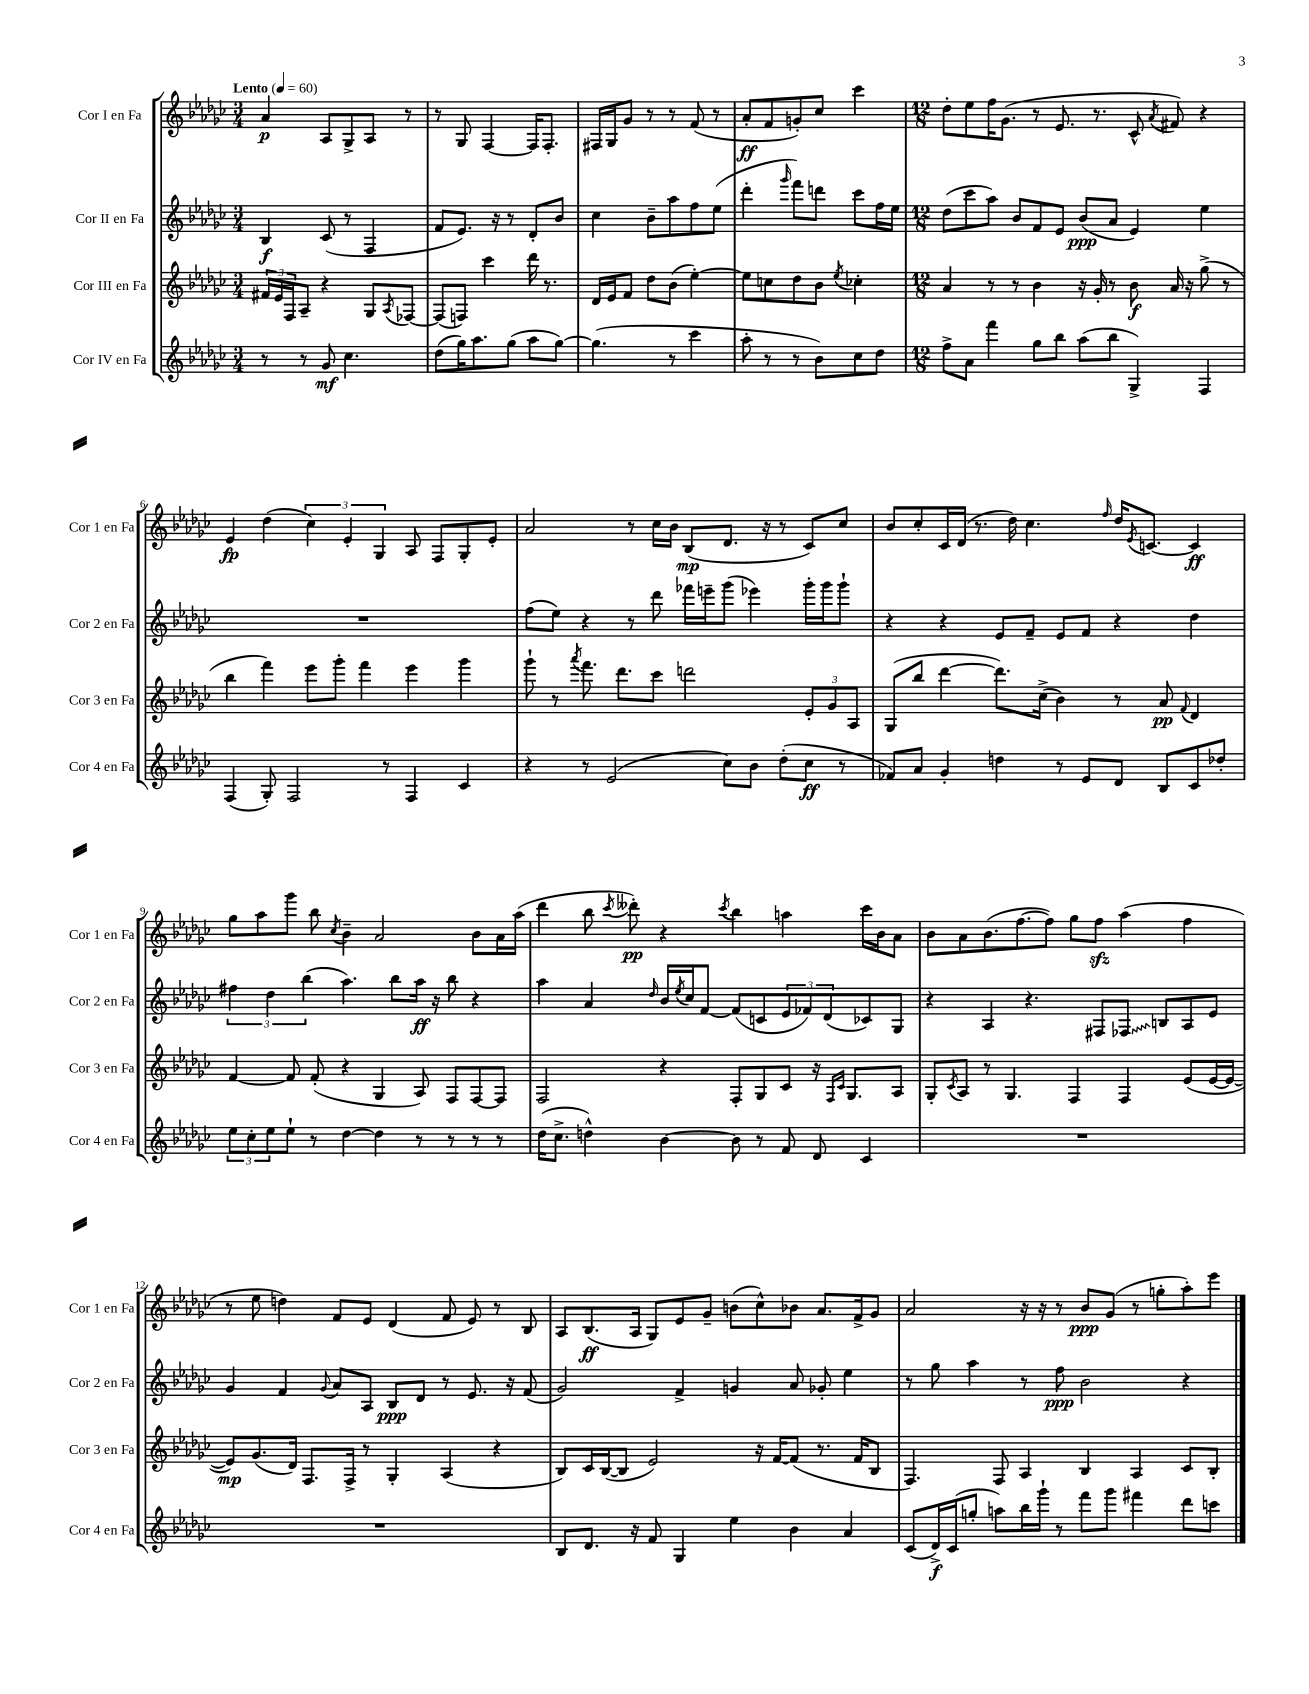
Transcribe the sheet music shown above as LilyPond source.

<<
\new StaffGroup <<
\new Staff = "s0" \with { instrumentName = "Cor I en Fa" shortInstrumentName = "Cor 1 en Fa" } {
    \clef treble \key ges \major \numericTimeSignature \time 3/4 \tempo "Lento" 4 = 60
    aes'4\p aes8 ges8-> aes8 r8 |
    r8 ges8 f4~ f16 f8.-. |
    fis16 ges16 ges'8 r8 r8 f'8( r8 |
    aes'8-.\ff f'8 g'8-.) ces''8 ces'''4 |
    \numericTimeSignature \time 12/8 des''8-. ees''8 f''16 ges'8.( r8 ees'8. r8. ces'8-^ \acciaccatura { aes'8 } fis'8) r4 |
    ees'4\fp des''4( \tuplet 3/2 { ces''4) ees'4-. ges4 } aes8 f8 ges8-. ees'8-. |
    aes'2 r8 ces''16 bes'16 bes8\mp( des'8. r16 r8 ces'8) ces''8 |
    bes'8 ces''8-. ces'16 des'16( r8. des''16) ces''4. \grace { f''16 } des''16 \acciaccatura { ees'8 } c'8.~ c'4\ff |
    ges''8 aes''8 ges'''8 bes''8 \acciaccatura { ces''8 } bes'4-- aes'2 bes'8 aes'16 aes''16( |
    des'''4 bes''8 \acciaccatura { ces'''8 } deses'''8-.\pp) r4 \acciaccatura { ces'''8 } bes''4 a''4 ces'''16 bes'16 aes'8 |
    bes'8 aes'8 bes'8.( f''8.~ f''8) ges''8 f''8\sfz aes''4( f''4 |
    r8 ees''8 d''4) f'8 ees'8 des'4( f'8 ees'8) r8 bes8 |
    aes8 bes8.\ff( aes16 ges8) ees'8 ges'8-- b'8( ces''8-^) bes'8 aes'8. f'16-> ges'8 |
    aes'2 r16 r16 r8 bes'8\ppp ges'8( r8 g''8-. aes''8-.) ees'''8 \bar "|." |
}
\new Staff = "s1" \with { instrumentName = "Cor II en Fa" shortInstrumentName = "Cor 2 en Fa" } {
    \clef treble \key ges \major \numericTimeSignature \time 3/4
    bes4\f ces'8( r8 f4 |
    f'8 ees'8.) r16 r8 des'8-. bes'8 |
    ces''4 bes'8-- aes''8 f''8 ees''8( |
    des'''4-. \grace { ges'''16 } f'''8) d'''8 ces'''8 f''16 ees''16 |
    \numericTimeSignature \time 12/8 des''8( ces'''8 aes''8) bes'8 f'8 ees'8 bes'8\ppp( aes'8 ees'4) ees''4 |
    R1. |
    f''8( ees''8) r4 r8 des'''8 fes'''16 e'''16-- ges'''8( ees'''4) ges'''16-. ges'''16 ges'''8-! |
    r4 r4 ees'8 f'8-- ees'8 f'8 r4 des''4 |
    \tuplet 3/2 { fis''4 des''4 bes''4( } aes''4.) bes''8 aes''16\ff r16 bes''8 r4 |
    aes''4 aes'4 \grace { des''16 } bes'16 \acciaccatura { ees''8 } ces''16 f'8~ f'8( c'8 \tuplet 3/2 { ees'8 fes'8) des'8( } ces'8) ges8 |
    r4 aes4 r4. fis8 \once \override Glissando.style = #'zigzag fes8\glissando b8 aes8 ees'8 |
    ges'4 f'4 \appoggiatura { ges'8 } aes'8 aes8 bes8\ppp des'8 r8 ees'8. r16 f'8( |
    ges'2) f'4-> g'4 aes'8 ges'8-. ees''4 |
    r8 ges''8 aes''4 r8 f''8\ppp bes'2 r4 \bar "|." |
}
\new Staff = "s2" \with { instrumentName = "Cor III en Fa" shortInstrumentName = "Cor 3 en Fa" } {
    \clef treble \key ges \major \numericTimeSignature \time 3/4
    \tuplet 3/2 { fis'16 ees'16 f16 } aes8-- r4 ges8 \acciaccatura { aes8 } fes8~ |
    fes8( f8) ces'''4 des'''16 r8. |
    des'16 ees'16 f'8 des''8 bes'8( ees''4~-.) |
    ees''8 c''8 des''8 bes'8 \acciaccatura { ees''8 } ces''4-. |
    \numericTimeSignature \time 12/8 aes'4 r8 r8 bes'4 r16 ges'16-. r8 bes'8\f aes'16 r16 ges''8->( r8 |
    bes''4 f'''4) ees'''8 ges'''8-. f'''4 ees'''4 ges'''4 |
    ges'''8-! r8 \acciaccatura { aes'''8 } f'''8. des'''8. ces'''8 d'''2 \tuplet 3/2 { ees'8-. ges'8 aes8 } |
    ges8( bes''8 des'''4~ des'''8.) ces''16->( bes'4) r8 aes'8\pp \appoggiatura { f'8 } des'4 |
    f'4~ f'8 f'8-.( r4 ges4 aes8) f8 f8~ f8 |
    f2 r4 f8-. ges8 ces'8 r16 \grace { f16 ces'16 } ges8. aes8 |
    ges8-. \acciaccatura { ces'8 } aes8 r8 ges4. f4 f4 ees'8( ees'16~ ees'16~ |
    ees'8\mp) ges'8.( des'16) f8. f16-> r8 ges4-. aes4( r4 |
    bes8) ces'16 bes16~( bes8 ees'2) r16 f'16~ f'8( r8. f'16 bes8 |
    f4.) f8 aes4 bes4 aes4 ces'8 bes8-. \bar "|." |
}
\new Staff = "s3" \with { instrumentName = "Cor IV en Fa" shortInstrumentName = "Cor 4 en Fa" } {
    \clef treble \key ges \major \numericTimeSignature \time 3/4
    r8 r8 ges'8\mf ces''4. |
    des''8( ges''16) aes''8. ges''8( aes''8 ges''8~) |
    ges''4.( r8 ces'''4 |
    aes''8-. r8 r8 bes'8) ces''8 des''8 |
    \numericTimeSignature \time 12/8 f''8-> aes'8 f'''4 ges''8 bes''8 aes''8( bes''8 ges4->) f4 |
    f4( ges8-.) f2 r8 f4 ces'4 |
    r4 r8 ees'2( ces''8) bes'8 des''8-.( ces''8\ff r8 |
    fes'8) aes'8 ges'4-. d''4 r8 ees'8 des'8 bes8 ces'8 des''8-. |
    \tuplet 3/2 { ees''8 ces''8-. ees''8 } ees''8-! r8 des''4~ des''4 r8 r8 r8 r8 |
    des''16( ces''8.-> d''4-^) bes'4~ bes'8 r8 f'8 des'8 ces'4 |
    R1. |
    R1. |
    bes8 des'8. r16 f'8 ges4 ees''4 bes'4 aes'4 |
    ces'8( des'16->\f) ces'16( g''8-. a''8) bes''16 ges'''16-! r8 f'''8 ges'''8 fis'''4 des'''8 c'''8 \bar "|." |
}
>>
>>
